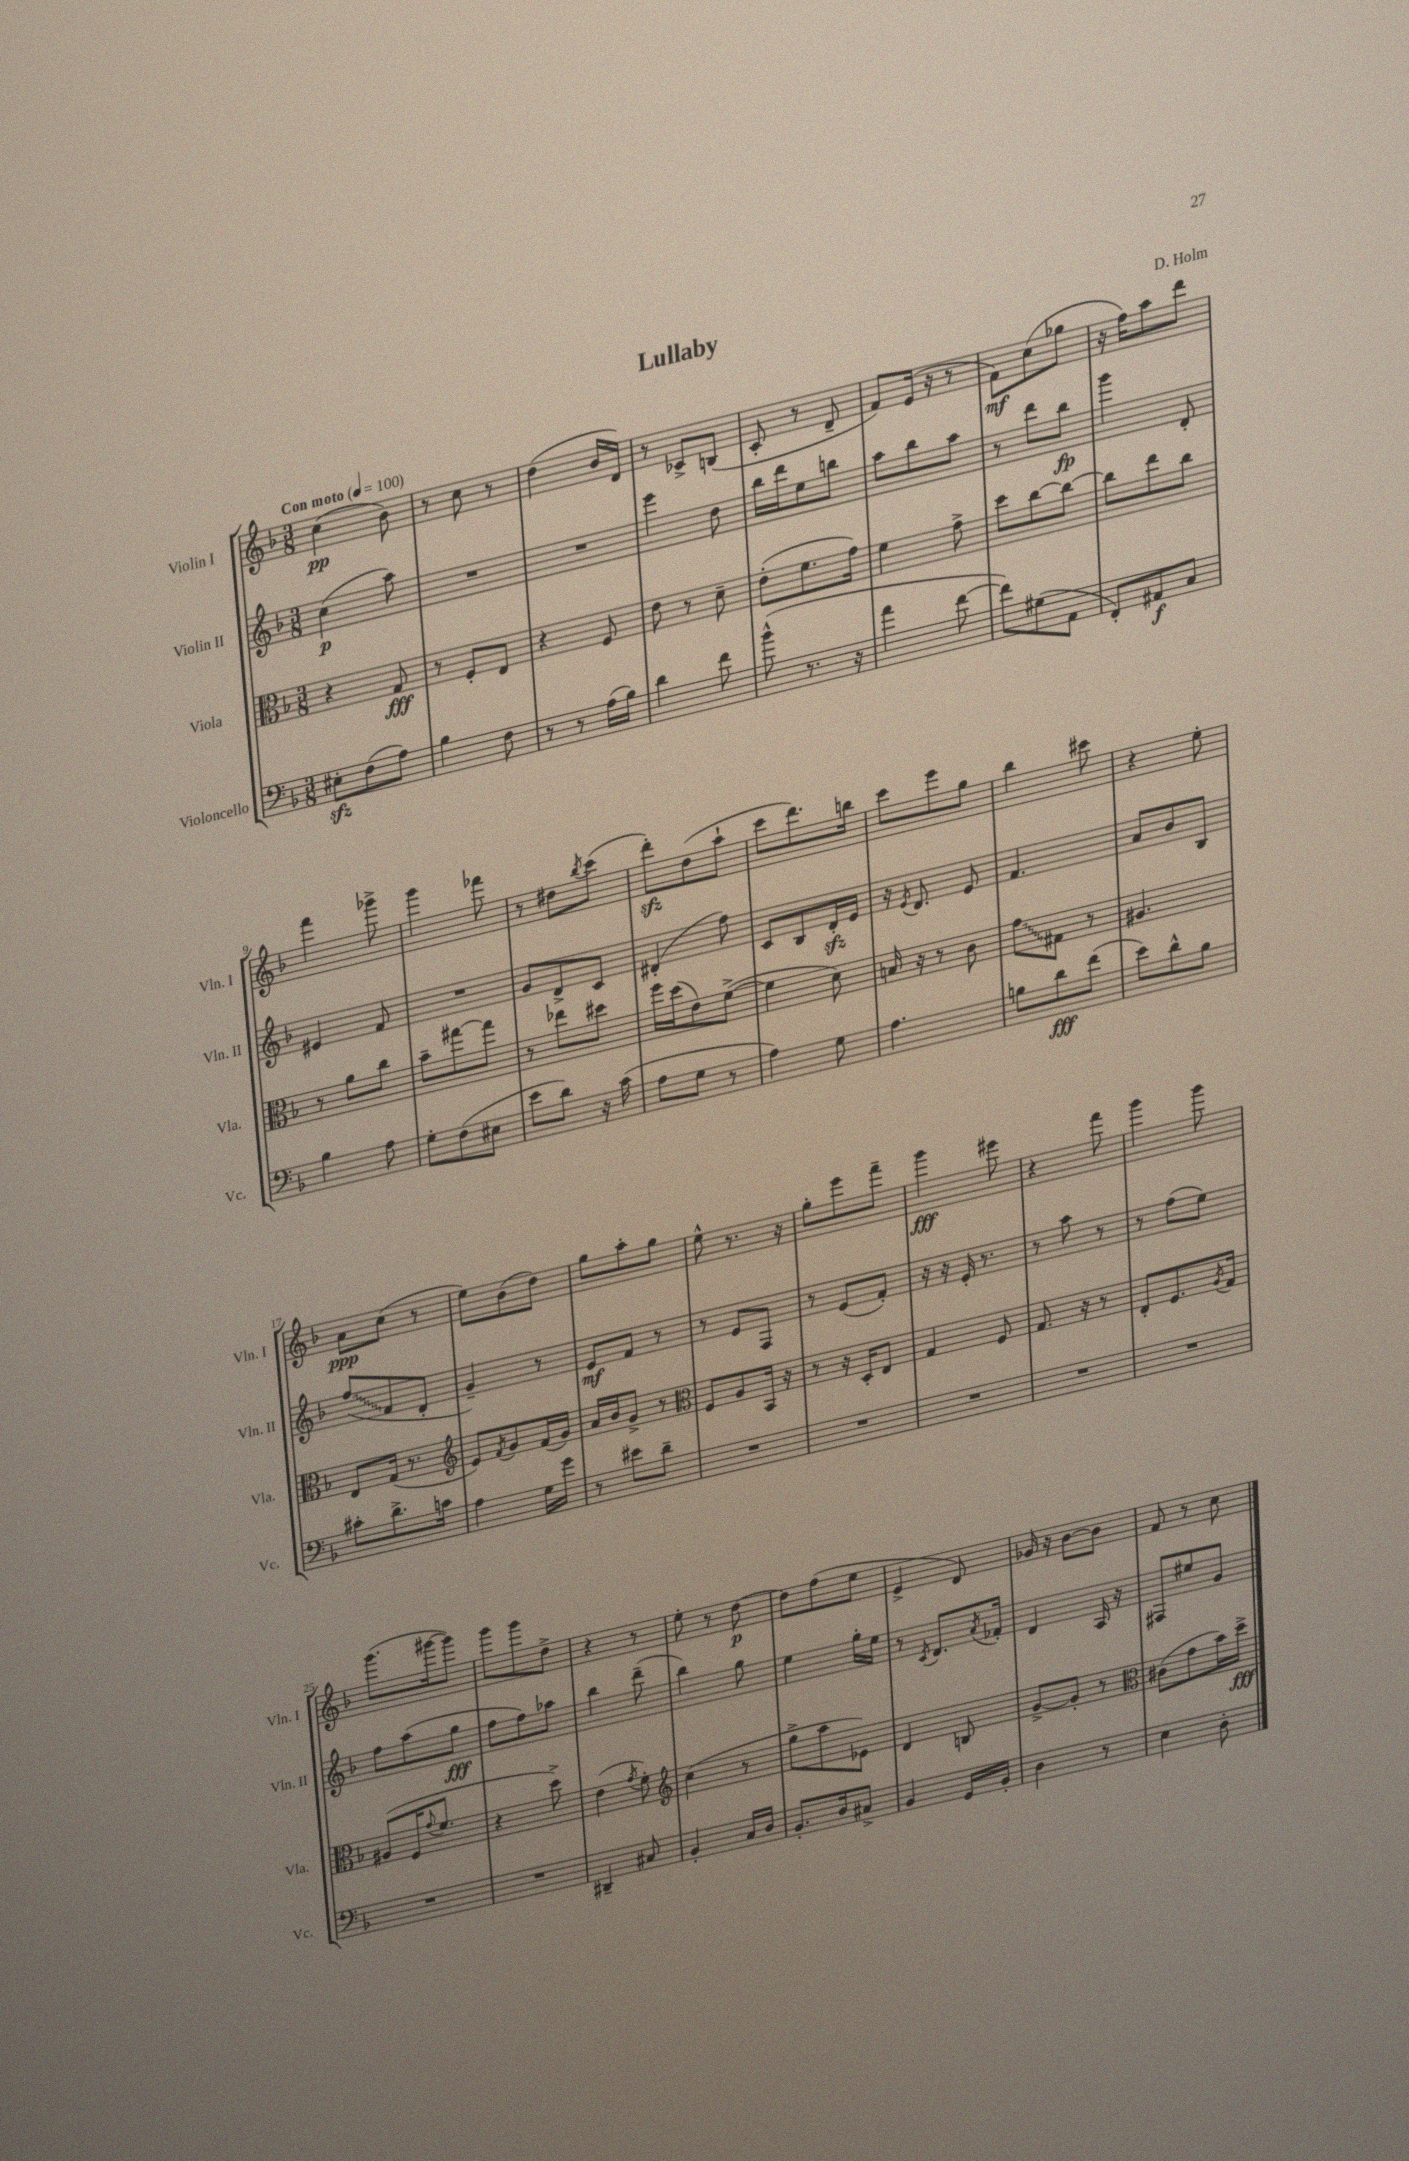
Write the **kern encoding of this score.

**kern	**kern	**kern	**kern
*staff4	*staff3	*staff2	*staff1
*clefF4	*clefC3	*clefG2	*clefG2
*k[b-]	*k[b-]	*k[b-]	*k[b-]
*M3/8	*M3/8	*M3/8	*M3/8
*MM100	*MM100	*MM100	*MM100
8E#'	4r	(4cc	(4cc
(8F	.	.	.
8A)	8G	8aa)	8b-)
=	=	=	=
4B-	8r	4.r	8r
.	8F'	.	8cc
8F	8E	.	8r
=	=	=	=
8r	4r	4.r	(4dd
8r	.	.	.
(16A	8F	.	16b-
16B-)	.	.	16d)
=	=	=	=
4d	8e	4eee	8r
.	8r	.	8c-^
8f	8d~	8dd	(8B
=	=	=	=
(8b-^^	(8e'	16bb-	8c'
.	.	16ddd	.
8.r	8.f	8ee	8r
.	.	8bb	8d~
16r	16g)	.	.
=	=	=	=
4a	4f	8aa	8f)
.	.	8bb-	(16e
.	.	.	16r
[8f	8g^	8aa	8r
=	=	=	=
8f])	8dd	8r	8f)
(8G#	[8cc	8ddd	(8cc
8AA	8cc_	8bb-	8gg-
=	=	=	=
8FF')	8cc]	4ggg	16r
.	.	.	16ff)
8AA#	8ee	.	8aa
8C	8cc	8d'	8ddd
=	=	=	=
4B-	8r	4e#	4fff
.	8a	.	.
8A	8cc	8f	8ggg-^
=	=	=	=
8G'	8b-~	4.r	4ggg
(8F	[8gg#	.	.
8E#	8gg#]	.	8fff-
=	=	=	=
8e	8r	8g	8r
8d)	8ee-	8d^	8dd#
.	.	.	8qbb-
16r	8dd#	8c	(8ccc
(16c	.	.	.
=	=	=	=
8A	16ff	(4d#'	8ddd')
.	(16dd	.	.
8G	8e)	.	(8dd
8r	([8f^	8ff)	8aa`
=	=	=	=
4A)	4f]	8c	8ccc
.	.	8B-	8.ddd)
8G	8d)	16d'	.
.	.	16e	16bb
=	=	=	=
4.A	16B	16r	8ccc
.	.	8qe	.
.	16r	8.d	.
.	8r	.	8eee
.	8c	8e	8gg
=	=	=	=
8B	8g	4.f	4bb-
8d	8G#	.	.
(8f	8r	.	8ccc#
=	=	=	=
8e)	4.A#	8a	4r
8d^^	.	8b-	.
8B-	.	8B-	8ee'
=	=	=	=
8c#'	8E	(8ff	8a
8.d^	(16G	8f	(8cc
.	8.r	.	.
.	.	8d'	8r
16c	.	.	.
=	=	=	=
*	*clefG2	*	*
4A	8e)	4g~)	8ee)
.	8qf	.	.
.	8g	.	(8b-
16G	(16f	8r	8dd)
16g	16g)	.	.
=	=	=	=
8r	16a	8e	8gg
.	16b-	.	.
8e#	8g^	8f	8aa'
8d~	8r	8r	8gg
=	=	=	=
*	*clefC3	*	*
4.r	8F	8r	8ee^^
.	8A	8e	8.r
.	16BB-	8F	.
.	16r	.	16r
=	=	=	=
4.r	8r	8r	8gg'
.	16r	(8e	8eee
.	16D'	.	.
.	8E	8f')	8fff~
=	=	=	=
4.r	4G	16r	4ggg
.	.	16r	.
.	.	16e'	.
.	.	8.r	.
.	8F	.	8eee#
=	=	=	=
4.r	8.G	8r	4r
.	.	8aa	.
.	16r	.	.
.	8r	8r	8fff
=	=	=	=
4.r	8E'	8r	4ggg
.	8.F	(8ff	.
.	.	8ee)	8ggg
.	8qA	.	.
.	16G	.	.
=	=	=	=
4.r	(8A#	8ff	(8.ggg
.	16F	(8aa	.
.	8qqg	.	.
.	8.f	.	[16ggg#
.	.	8gg	8ggg#])
=	=	=	=
4.r	4r	8ff	8ggg
.	.	8ff)	8ggg
.	8dd^)	8aa-	8dd^
=	=	=	=
4DD#~	(4e	4bb-	4r
.	8qg	.	.
8C#	8f')	(8ddd~	8r
=	=	=	=
*	*clefG2	*	*
4BB-'	(4cc	4bb-)	8ee'
.	.	.	8r
16C	8r	8gg	[8dd
16D	.	.	.
=	=	=	=
8.BB-'	8gg^	4ee	8dd]
.	8aa	.	(8ff
16D	.	.	.
8C#^	8e-)	16gg'	8ee
.	.	16ee	.
=	=	=	=
4BB-	4d	8r	4e^
.	.	8qc	.
.	.	8.d	.
16GG	8B	.	8d)
.	.	8qa	.
16BB-'	.	16f-'	.
=	=	=	=
4D	[8g^	4d	16g-
.	.	.	16r
.	8g']	.	[8b-
8r	8r	16A	8b-]
.	.	16r	.
=	=	=	=
*	*clefC3	*	*
4E	(8c#	8F#	8f
.	8g	8ee#	8r
8D'	16b-)	8g	8cc
.	16dd^	.	.
==	==	==	==
*-	*-	*-	*-
